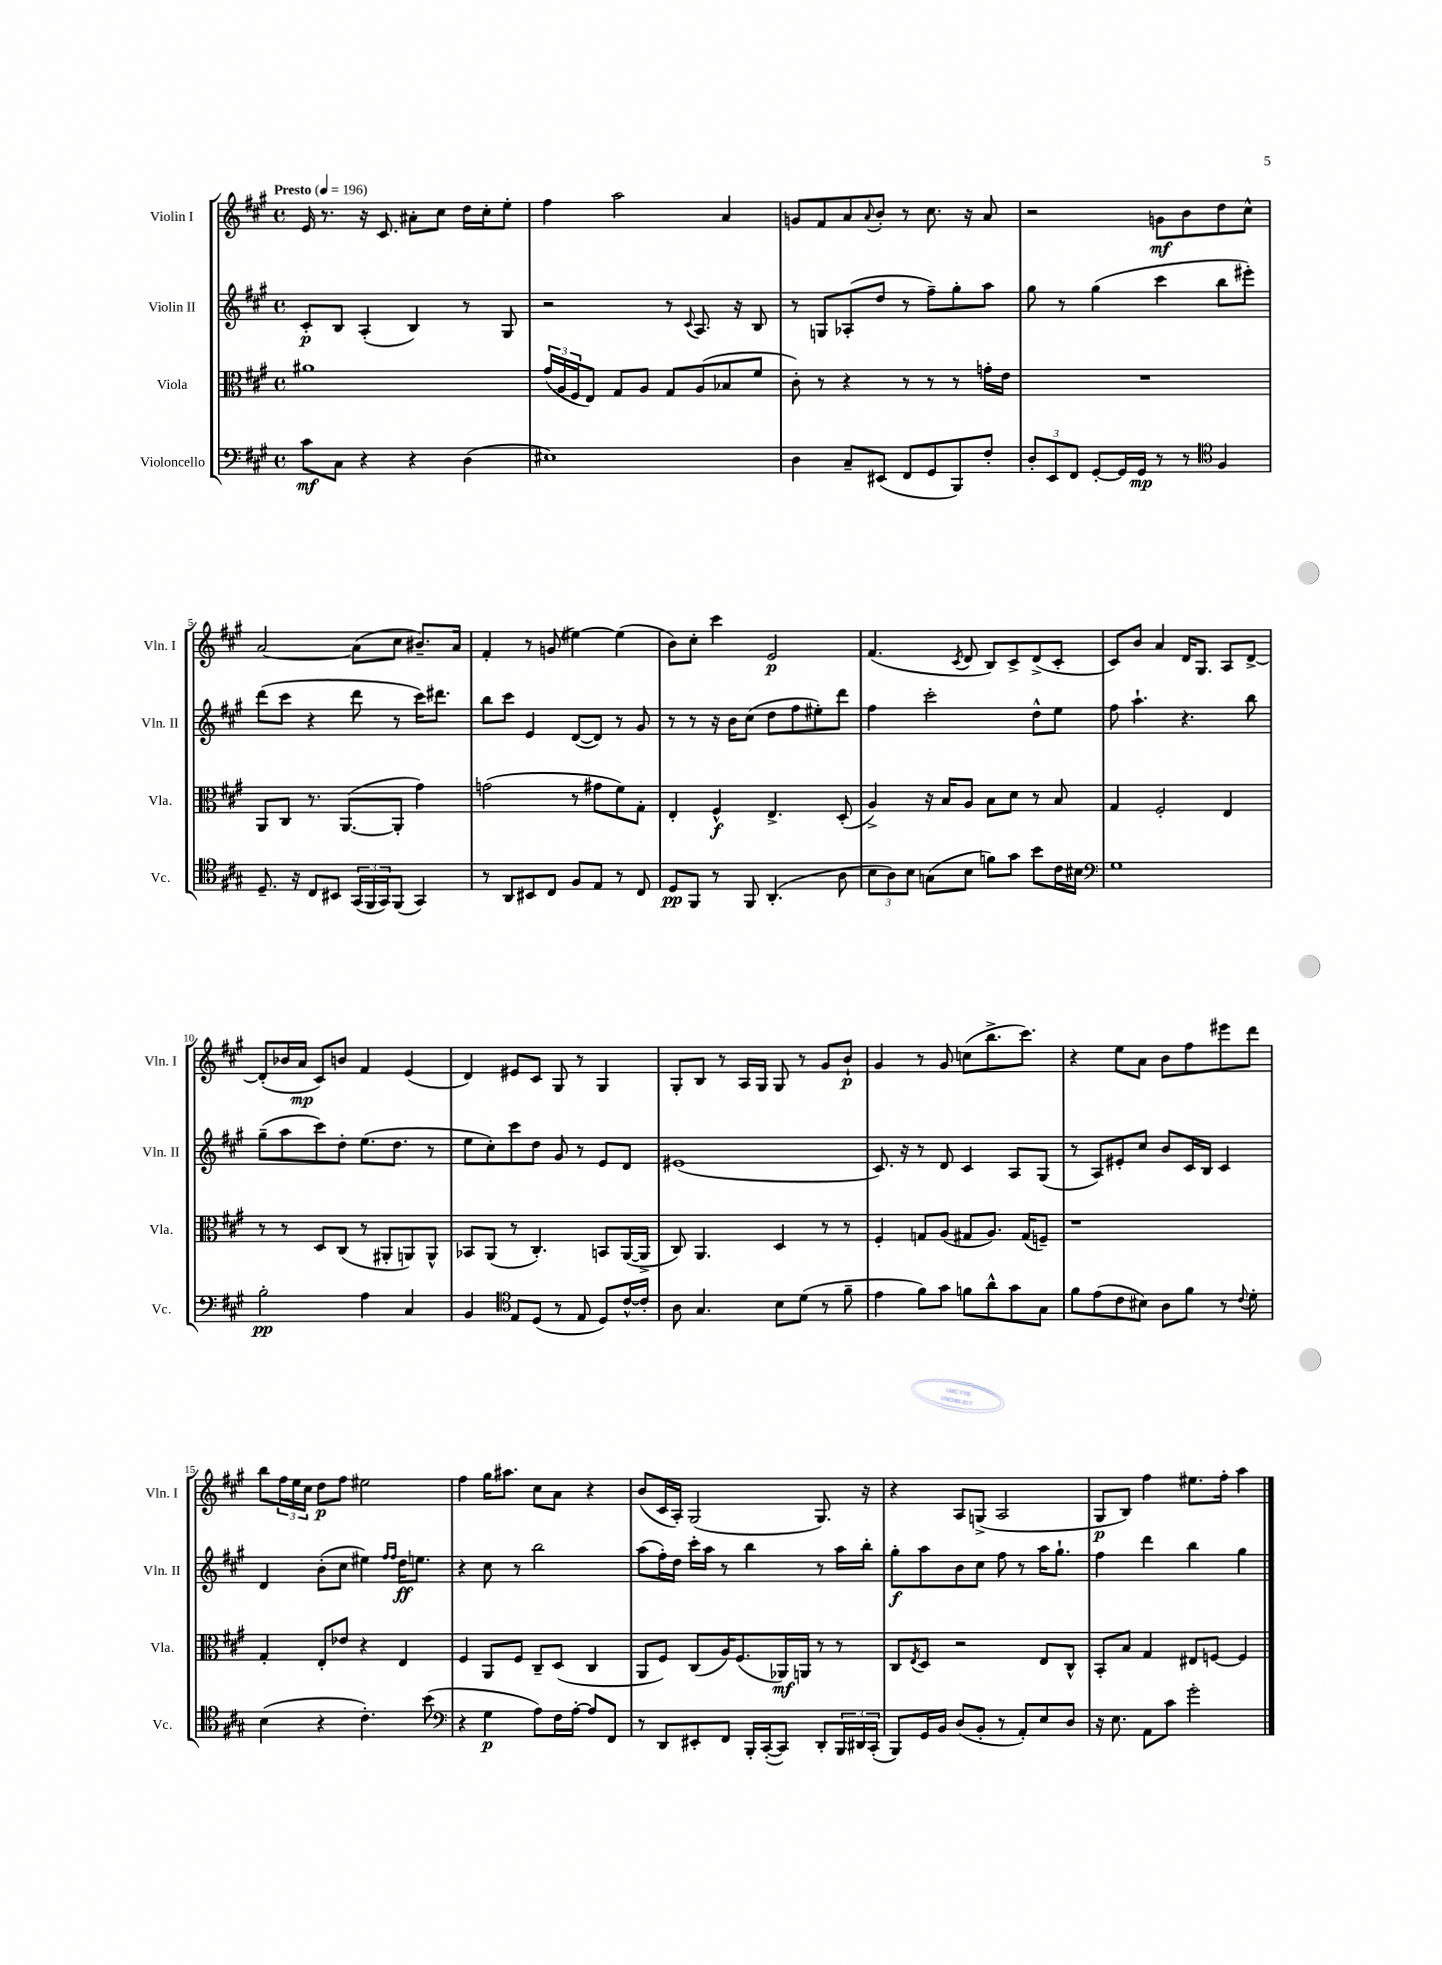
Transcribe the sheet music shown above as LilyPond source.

<<
\new StaffGroup <<
\new Staff = "s0" \with { instrumentName = "Violin I" shortInstrumentName = "Vln. I" } {
    \clef treble \key a \major \defaultTimeSignature \time 4/4 \tempo "Presto" 4 = 196
    e'16 r8. r16 cis'8. ais'8-. cis''8 d''16 cis''16-. e''8-. |
    fis''4 a''2 a'4 |
    g'8 fis'8 a'8 \appoggiatura { a'8 } b'8-. r8 cis''8. r16 a'8 |
    r2 g'8\mf b'8 d''8 cis''8-^ |
    a'2~ a'8( cis''8 bis'8.--) a'16 |
    fis'4-. r8 g'8( eis''4~) eis''4( |
    b'8) cis''8-. cis'''4 e'2\p |
    fis'4.( \acciaccatura { cis'8 } d'8 b8) cis'8-> d'8->( cis'8-. |
    cis'8) b'8 a'4 d'16 gis8. a8 d'8~-> |
    d'8-.( bes'16 a'16\mp cis'8) b'8 fis'4 e'4( |
    d'4) eis'8 cis'8 gis8 r8 gis4 |
    gis8-. b8 r8 a16 gis16 gis8 r8 gis'8 b'8-!\p |
    gis'4 r8 gis'8 c''8( b''8.-> cis'''8.) |
    r4 e''8 a'8 b'8 fis''8 eis'''8 d'''8 |
    b''8 \tuplet 3/2 { fis''16 e''16 cis''16 } d''8\p fis''8 eis''2 |
    fis''4 gis''16 ais''8. cis''8 a'8 r4 |
    b'8( cis'16 a16-.) gis2( gis8.) r16 |
    r4 a8 g8->( a2 |
    gis8\p b8) fis''4 eis''8. fis''16-. a''4 \bar "|." |
}
\new Staff = "s1" \with { instrumentName = "Violin II" shortInstrumentName = "Vln. II" } {
    \clef treble \key a \major \defaultTimeSignature \time 4/4
    cis'8-.\p b8 a4-.( b4) r8 gis8 |
    r2 r8 \appoggiatura { cis'8 } a8. r16 b8 |
    r8 g8 aes8-.( d''8 r8 fis''8--) gis''8-. a''8 |
    gis''8 r8 gis''4( cis'''4 b''8 eis'''8-.) |
    d'''8( cis'''8 r4 d'''8 r8 cis'''16) dis'''8. |
    b''8 cis'''8 e'4 d'8~( d'8) r8 gis'8 |
    r8 r8 r16 b'16 cis''8( d''8 fis''8 eis''8-.) d'''8 |
    fis''4 cis'''2-. d''8-^ e''8 |
    fis''8 a''4.-! r4. b''8 |
    gis''8--( a''8 cis'''8) d''8-. e''8.( d''8. r8 |
    e''8 cis''8-.) cis'''8 d''8 gis'8 r8 e'8 d'8 |
    eis'1( |
    cis'8.) r16 r8 d'8 cis'4 a8 gis8( |
    r8 a8) eis'8-. cis''8 b'8 cis'16 b16 cis'4 |
    d'4 b'8-.( cis''8 eis''4) \grace { fis''16 fis''16 } d''16\ff e''8. |
    r4 cis''8 r8 b''2 |
    a''8( fis''16-.) d''16 cis'''16-. a''16 r8 b''4 r8 a''16 b''16-. |
    gis''8-.\f a''8 b'8 cis''8 fis''8 r8 a''16 gis''8.-! |
    fis''4 d'''4 b''4 gis''4 \bar "|." |
}
\new Staff = "s2" \with { instrumentName = "Viola" shortInstrumentName = "Vla." } {
    \clef alto \key a \major \defaultTimeSignature \time 4/4
    ais'1 |
    \tuplet 3/2 { gis'16( a16 fis16 } e8) gis8 a8 gis8 a8( bes8 fis'8 |
    cis'8-.) r8 r4 r8 r8 r8 g'16-. e'16 |
    R1 |
    a,8 cis8 r8. a,8.~( a,8-. gis'4) |
    g'2( r8 gis'8 fis'8) gis8-. |
    e4-. fis4-^\f e4.-> d8-.( |
    a4->) r16 b16 a8 b8 d'8 r8 b8 |
    gis4 fis2-. e4 |
    r8 r8 d8 cis8( r8 ais,8-. a,8) a,8-^ |
    bes,8 a,8( r8 cis4.-.) b,8 a,16~( a,16-> |
    cis8) a,4. d4 r8 r8 |
    fis4-. g8 a8( gis8 a8.) gis16( f8--) |
    r1 |
    gis4-. e8-. ees'8 r4 e4 |
    fis4 a,8 fis8 cis8-- d8( cis4 |
    a,8 fis8) cis8( a16) fis8.( aes,16\mf) a,16 r8 r8 |
    cis8 \acciaccatura { e8 } d8 r2 e8 cis8-^ |
    b,8-. b8 gis4 eis8 f8~ f4 \bar "|." |
}
\new Staff = "s3" \with { instrumentName = "Violoncello" shortInstrumentName = "Vc." } {
    \clef bass \key a \major \defaultTimeSignature \time 4/4
    cis'8\mf cis8 r4 r4 d4( |
    eis1) |
    d4 cis8-- eis,8( fis,8 gis,8 b,,8) fis8-. |
    \tuplet 3/2 { d8-. e,8 fis,8 } gis,8~-. gis,16 gis,16\mp r8 r8 \clef tenor fis4 |
    d8.-- r16 cis8 bis,8 \tuplet 3/2 { gis,16( fis,16 gis,16) } fis,8( gis,4) |
    r8 a,8 bis,8 cis8 fis8 e8 r8 cis8 |
    d8\pp fis,8 r8 fis,8 a,4.-.( a8 |
    \tuplet 3/2 { b8 a8) b8 } g8( b8 f'8) gis'8 b'8 cis'16 bis16 |
    \clef bass gis1 |
    b2-.\pp a4 cis4 |
    b,4 \clef tenor e8 d8( r8 e8 d8) cis'16~-^ cis'16-. |
    a8 gis4. b8 d'8( r8 fis'8-- |
    e'4 fis'8) gis'8 f'8 a'8-^ gis'8 gis8 |
    fis'8 e'8( cis'8 bis8) a8 fis'8 r8 \appoggiatura { cis'8 } d'8-. |
    b4( r4 cis'4.-.) b'8( |
    \clef bass r4 gis4\p a8) fis16 a16~-. a8 fis,8 |
    r8 d,8 eis,8-. fis,8 b,,16-. cis,16~-.( cis,8) d,8-. \tuplet 3/2 { b,,16 dis,16 cis,16-.( } |
    b,,8) gis,16 b,16 d8( b,8-. r8 a,8-.) e8 d8 |
    r16 e8. a,8 cis'8 gis'2-. \bar "|." |
}
>>
>>
